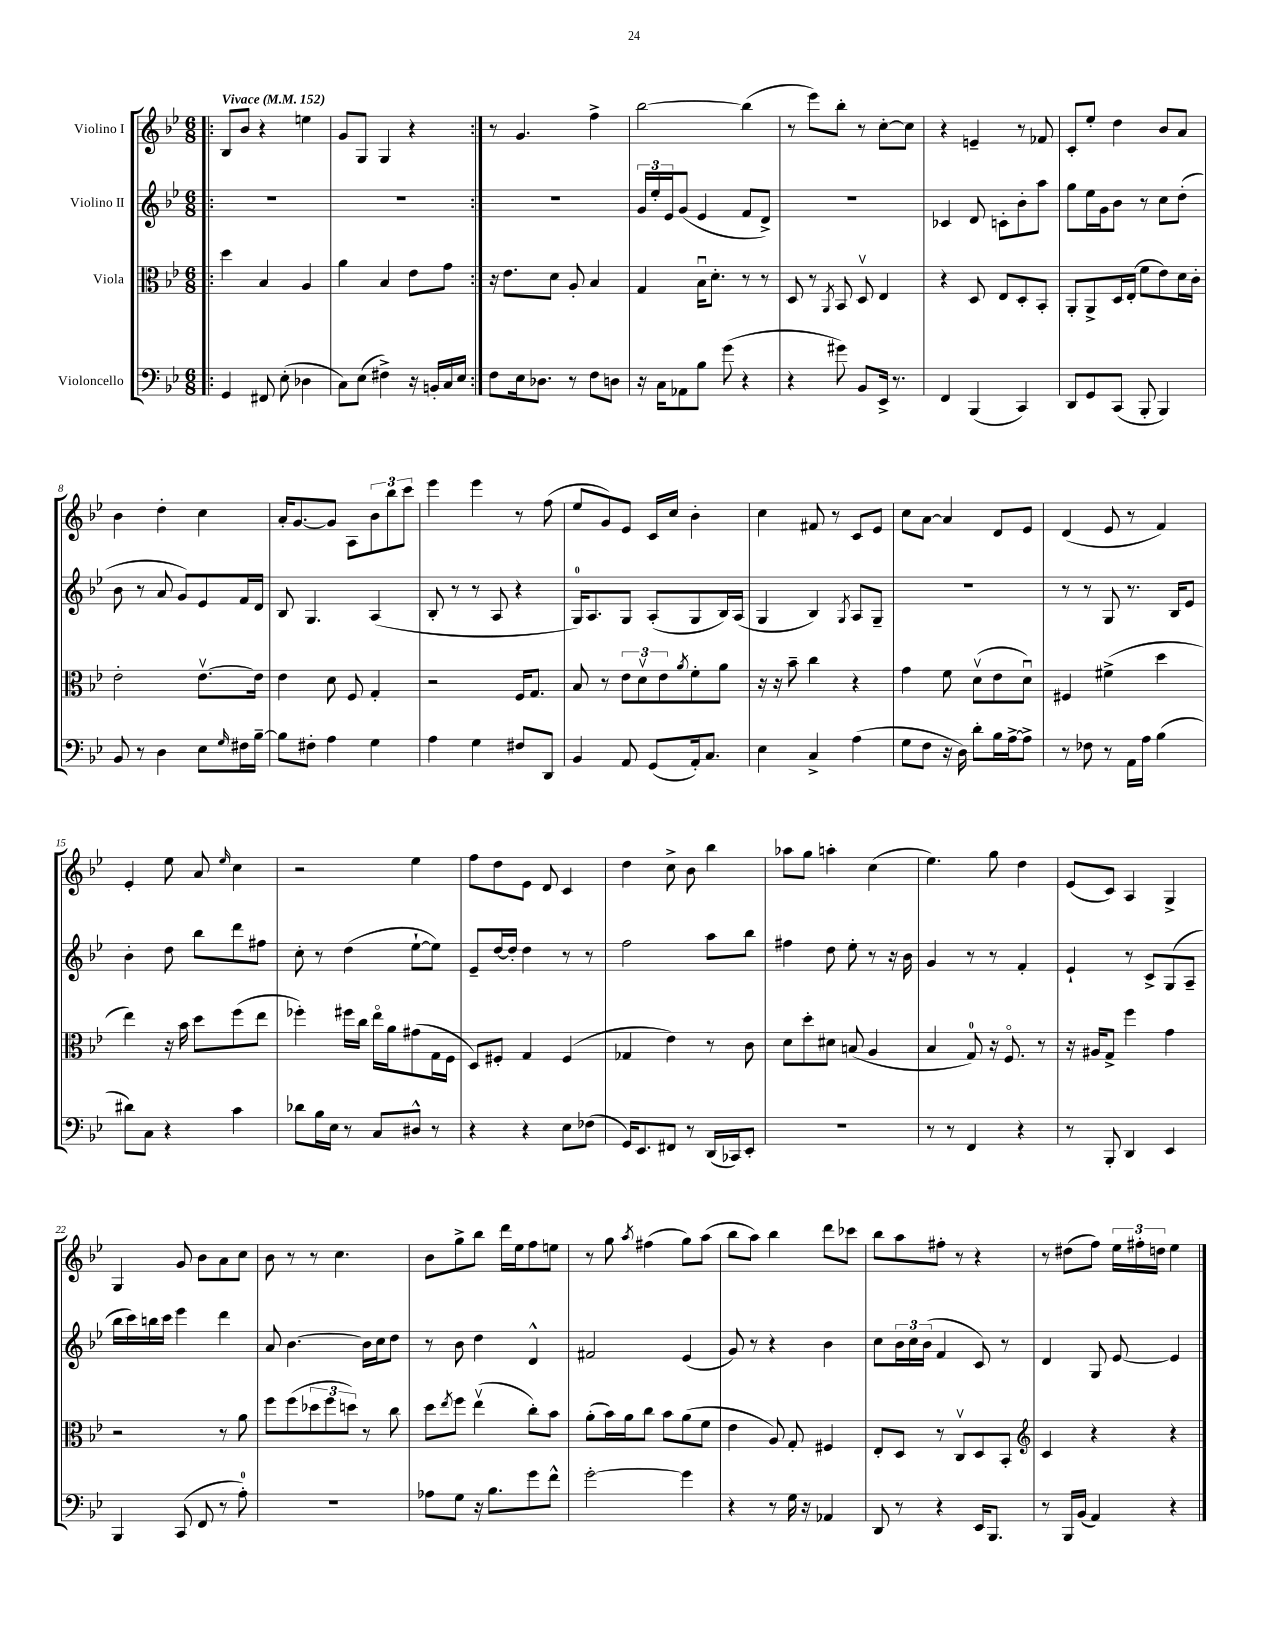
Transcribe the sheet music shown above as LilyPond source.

<<
\new StaffGroup <<
\new Staff = "s0" \with { instrumentName = "Violino I" } {
    \clef treble \key bes \major \numericTimeSignature \time 6/8 \tempo "Vivace" 4 = 152
    \repeat volta 2 { \bar ".|:" bes8 bes'8 r4 e''4 |
    g'8 g8 g4 r4 | }
    r8 g'4. f''4-> |
    bes''2~ bes''4( |
    r8 ees'''8) bes''8-. r8 c''8~-. c''8 |
    r4 e'4-- r8 fes'8 |
    c'8-. ees''8-. d''4 bes'8 a'8 |
    bes'4 d''4-. c''4 |
    a'16-. g'8.~ g'8 a8 \tuplet 3/2 { bes'8 bes''8 c'''8 } |
    ees'''4 ees'''4 r8 f''8( |
    ees''8 g'8) ees'8 c'16 c''16 bes'4-. |
    c''4 fis'8 r8 c'8 ees'8 |
    c''8 a'8~ a'4 d'8 ees'8 |
    d'4( ees'8 r8 f'4) |
    ees'4-. ees''8 a'8 \grace { ees''16 } c''4 |
    r2 ees''4 |
    f''8 d''8 ees'8 d'8 c'4 |
    d''4 c''8-> bes'8 bes''4 |
    aes''8 g''8 a''4-. c''4( |
    ees''4.) g''8 d''4 |
    ees'8( c'8) a4 g4-> |
    g4 g'8 bes'8 a'8 c''8 |
    bes'8 r8 r8 c''4. |
    bes'8 g''8-> bes''8 d'''16 ees''16 f''8 e''8 |
    r8 g''8 \acciaccatura { a''8 } fis''4( g''8) a''8( |
    bes''8 a''8) bes''4 d'''8 ces'''8 |
    bes''8 a''8 fis''8-. r8 r4 |
    r8 dis''8( f''8) \tuplet 3/2 { ees''16 fis''16-. d''16 } ees''4 \bar "|." |
}
\new Staff = "s1" \with { instrumentName = "Violino II" } {
    \clef treble \key bes \major \numericTimeSignature \time 6/8
    \repeat volta 2 { \bar ".|:" R2. |
    R2. | }
    R2. |
    \tuplet 3/2 { g'16 ees''16-. ees'16 } g'8( ees'4 f'8 d'8->) |
    R2. |
    ces'4 d'8 c'8-. bes'8-. a''8 |
    g''8 ees''16 g'16 bes'8 r8 c''8 d''8-.( |
    bes'8 r8 a'8 g'8) ees'8 f'16 d'16 |
    bes8 g4. a4( |
    bes8-. r8 r8 a8 r4 |
    g16-0) a8. g8 a8-.( g8 bes16) a16( |
    g4 bes4) \acciaccatura { g8 } a8 g8-- |
    R2. |
    r8 r8 g8 r8. bes16 ees'8 |
    bes'4-. d''8 bes''8 d'''8 fis''8 |
    c''8-. r8 d''4( ees''8~-! ees''8) |
    ees'8-- d''16~ d''16-. d''4 r8 r8 |
    f''2 a''8 bes''8 |
    fis''4 d''8 ees''8-. r8 r16 bes'16 |
    g'4 r8 r8 f'4-. |
    ees'4-! r8 c'8-> g8( a8-- |
    bes''16 c'''16) b''16 c'''16 ees'''4 d'''4 |
    a'8 bes'4.~ bes'16 c''16 d''8 |
    r8 bes'8 d''4 d'4-^ |
    fis'2 ees'4( |
    g'8) r8 r4 bes'4 |
    c''8 \tuplet 3/2 { bes'16 c''16 bes'16( } f'4 c'8) r8 |
    d'4 g8 ees'8~ ees'4 \bar "|." |
}
\new Staff = "s2" \with { instrumentName = "Viola" } {
    \clef alto \key bes \major \numericTimeSignature \time 6/8
    \repeat volta 2 { \bar ".|:" d''4 bes4 a4 |
    a'4 bes4 ees'8 g'8 | }
    r16 ees'8. d'8 a8-. bes4 |
    g4 bes16\downbow d'8.-. r8 r8 |
    d8 r8 \acciaccatura { a,8 } bes,8 d8\upbow ees4 |
    r4 d8 ees8 d8-. bes,8-. |
    a,8-. a,8-> d16 ees16-.( f'8 ees'8) d'16 c'16-. |
    ees'2-. ees'8.~\upbow ees'16 |
    ees'4 d'8 f8 g4-. |
    r2 f16 g8. |
    bes8 r8 \tuplet 3/2 { ees'8 d'8\upbow ees'8 } \acciaccatura { a'8 } f'8-. a'8 |
    r16 r16 bes'8-- c''4 r4 |
    g'4 f'8 d'8\upbow( ees'8 d'8\downbow) |
    fis4 fis'4->( d''4 |
    ees''4) r16 bes'16 d''8 f''8( ees''8 |
    fes''4-.) fis''16 c''16 ees''16\flageolet a'16 gis'8( g16 f16 |
    d8) fis8-. g4 fis4( |
    ges4 ees'4) r8 c'8 |
    d'8 d''8-. dis'8 b8( a4 |
    bes4 g8-0) r16 f8.\flageolet r8 |
    r16 ais16 g8-> f''4 g'4 |
    r2 r8 a'8 |
    f''8 f''8( \tuplet 3/2 { des''8 f''8 d''8) } r8 c''8 |
    d''8 \acciaccatura { ees''8 } f''8 ees''4\upbow( c''8-.) bes'8 |
    a'8-.( bes'16) a'16 c''8 bes'8 a'8( f'8 |
    ees'4 a8) g8-. fis4 |
    ees8-. d8 r8 c8\upbow d8 bes,8-. |
    \clef treble c'4 r4 r4 \bar "|." |
}
\new Staff = "s3" \with { instrumentName = "Violoncello" } {
    \clef bass \key bes \major \numericTimeSignature \time 6/8
    \repeat volta 2 { \bar ".|:" g,4 fis,8 ees8-.( des4 |
    c8) ees8( fis4->) r16 b,16-. c16 ees16 | }
    f8 ees16 des8. r8 f8 d8 |
    r16 c16 aes,8 bes8 g'8( r4 |
    r4 gis'8) bes,8 ees,16-> r8. |
    f,4 bes,,4( c,4) |
    d,8 g,8 c,8( bes,,8-. bes,,4) |
    bes,8 r8 d4 ees8 \grace { g16 } fis16 bes16~-- |
    bes8 fis8-. a4 g4 |
    a4 g4 fis8 d,8 |
    bes,4 a,8 g,8( a,16-.) c8. |
    ees4 c4-> a4( |
    g8 f8 r16 d16) d'8-. bes16 a16~-> a8-> |
    r8 fes8 r8 a,16 a16 bes4( |
    dis'8) c8 r4 c'4 |
    des'8 bes16 ees16 r8 c8 dis8-^ r8 |
    r4 r4 ees8 fes8( |
    g,16) ees,8. fis,8 r8 d,16( ces,16) ees,8-. |
    R2. |
    r8 r8 f,4 r4 |
    r8 bes,,8-. d,4 ees,4 |
    bes,,4 c,8( f,8 r8 a8-0-.) |
    R2. |
    aes8 g8 r16 bes8. g'8 f'8-^ |
    g'2~-. g'4 |
    r4 r8 g16 r16 aes,4 |
    d,8 r8 r4 ees,16 bes,,8. |
    r8 bes,,16 bes,16( a,4) r4 \bar "|." |
}
>>
>>
